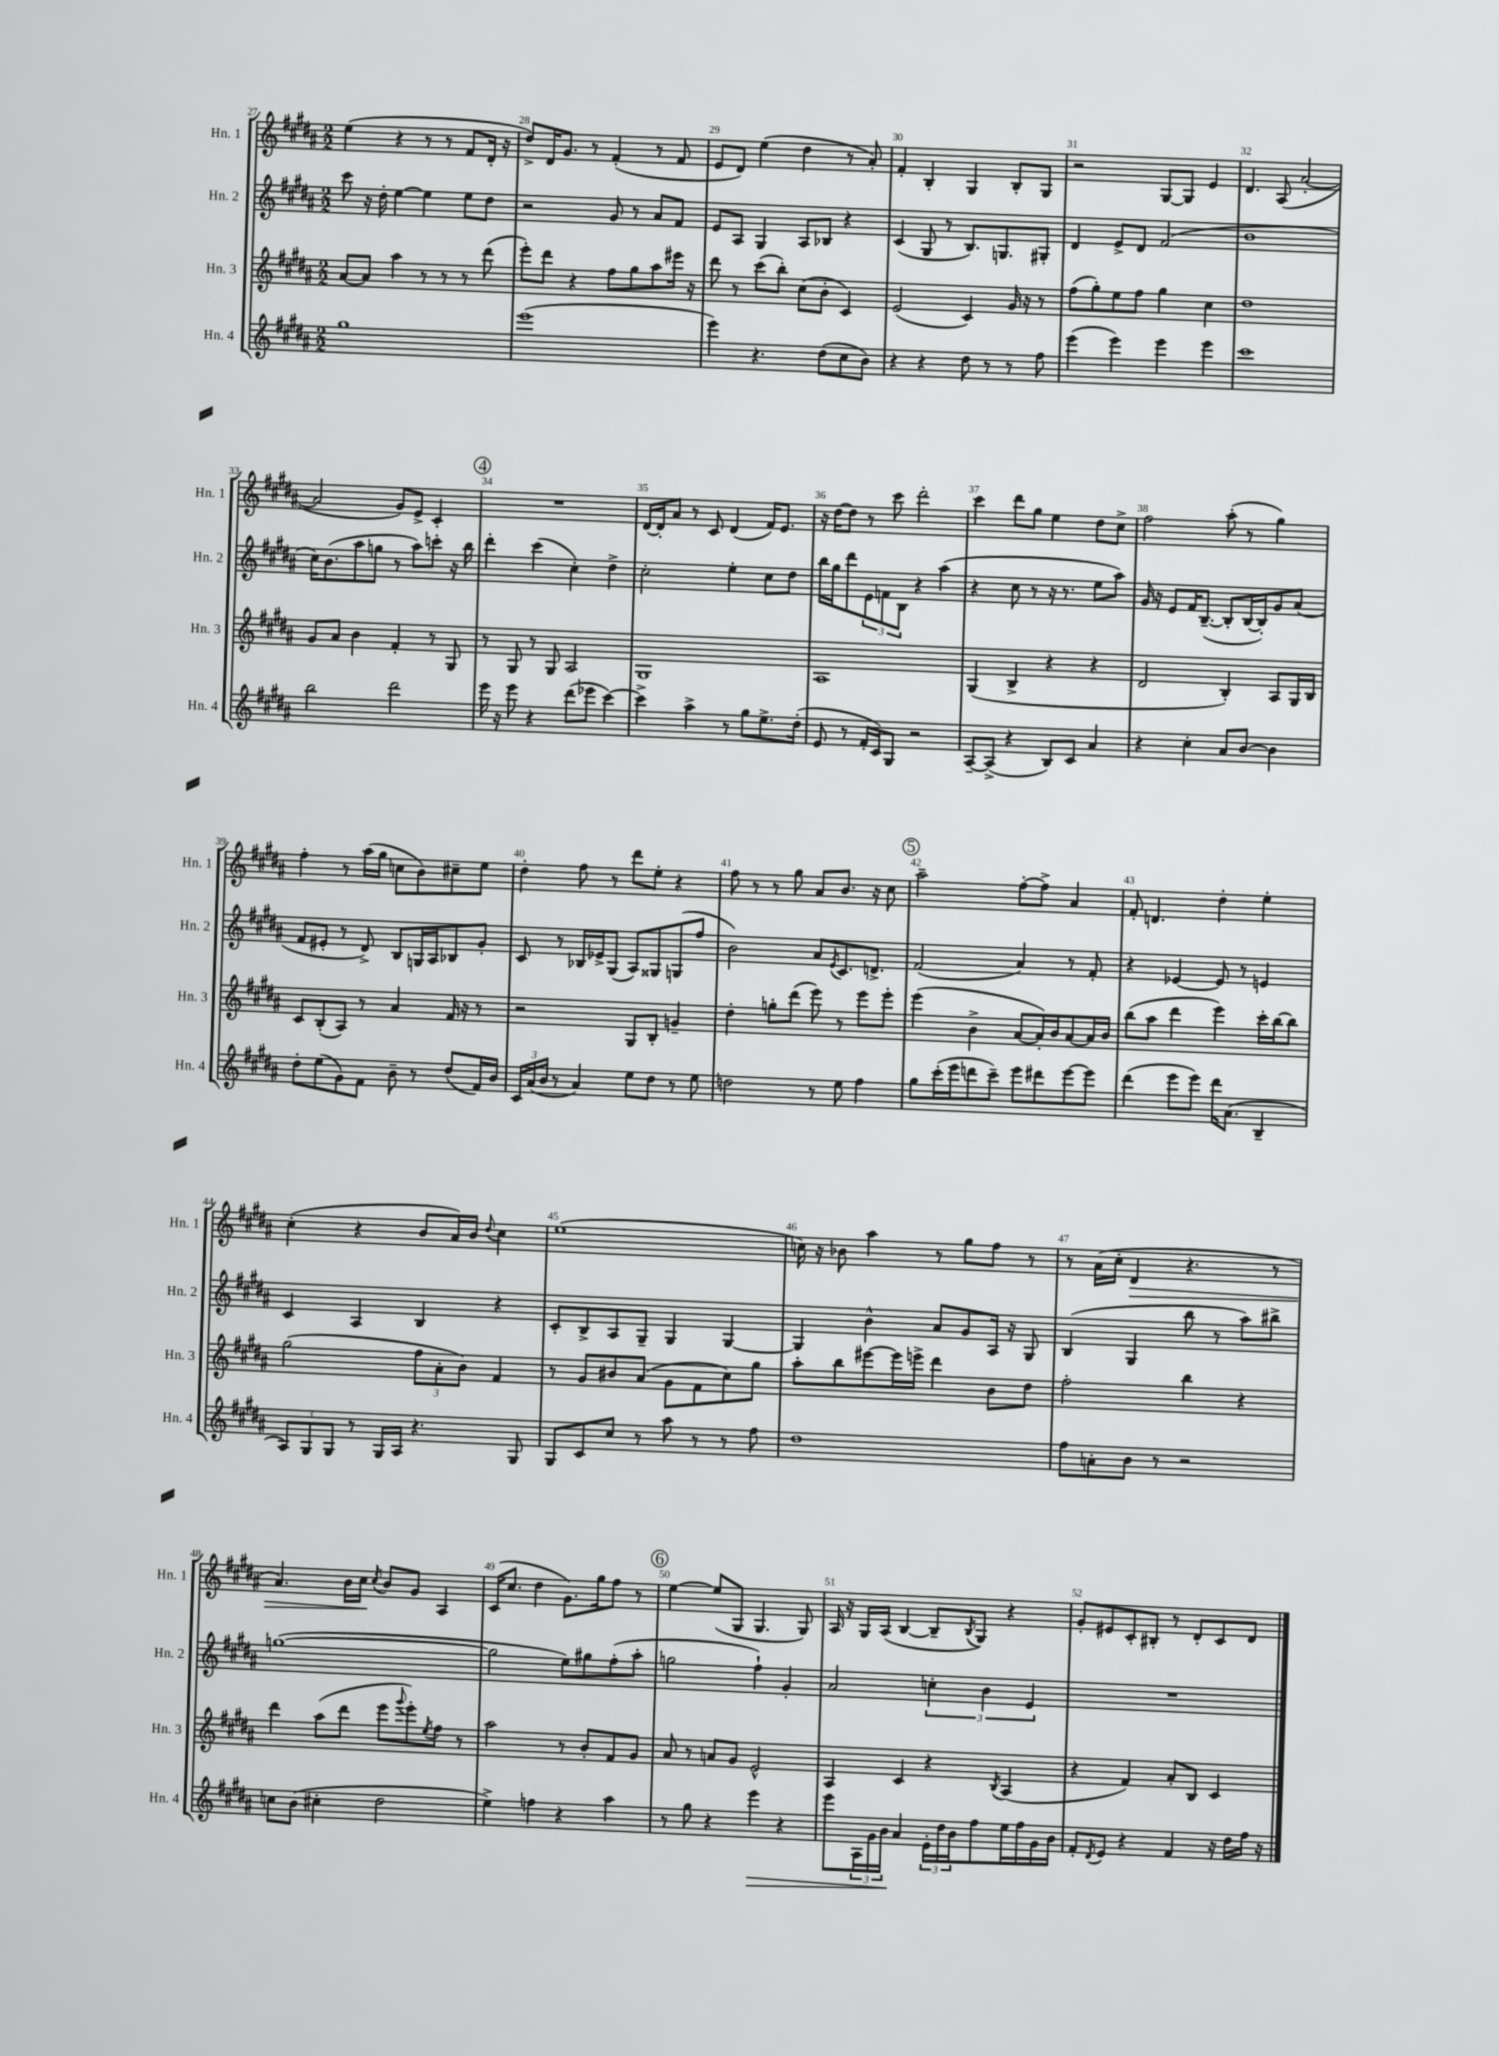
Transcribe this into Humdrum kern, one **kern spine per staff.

**kern	**kern	**kern	**kern
*staff4	*staff3	*staff2	*staff1
*clefG2	*clefG2	*clefG2	*clefG2
*k[f#c#g#d#a#]	*k[f#c#g#d#a#]	*k[f#c#g#d#a#]	*k[f#c#g#d#a#]
*M2/2	*M2/2	*M2/2	*M2/2
1gg#	[8a#	8ccc#	(4ee
.	8a#]	16r	.
.	.	16dd#'	.
.	4aa#	[4ee	4r
.	8r	4ee]	8r
.	8r	.	8r
.	8r	8ee	8f#
.	(8ddd#	8dd#	16d#'
.	.	.	16r
=	=	=	=
(1eee	8eee')	2r	8dd#^)
.	8ddd#	.	16d#
.	.	.	8.g#
.	4r	.	.
.	.	.	8r
.	8ff#	8g#	(4f#'
.	8gg#	8r	.
.	8aa#	8a#	8r
.	16eee#	8f#	8f#
.	16r	.	.
=	=	=	=
4eee)	8ddd#	8e	8e
.	8r	8A#	8d#)
4.r	(8ccc#	4G#	(4ee
.	8bb')	.	.
.	(8cc#	8A#	4dd#
(8dd#	8b'	8B-	.
8cc#	4c#)	4r	8r
8b)	.	.	8a#')
=	=	=	=
4r	(2e	(4c#	4f#'
4r	.	8G#	4B'
.	.	8r	.
8dd#	4c#)	8.B)	4G#
8r	.	.	.
.	.	8.G	.
8r	16g#	.	8B'
.	16r	.	.
8ff#	8r	8G#'	8G#
=	=	=	=
(4eee	(8ff#	4d#	2r
.	8gg#')	.	.
4eee)	8ee	8e^	.
.	8ff#	8d#	.
4eee	4gg#	(2f#	[8G#
.	.	.	8G#]
4eee	4cc#	.	4e
=	=	=	=
1ccc#	1dd#	1b	4.d#
.	.	.	(8A#
.	.	.	[2a#'
=	=	=	=
2bb	8g#	16cc#)	2a#]
.	.	(8.b	.
.	8a#	.	.
.	4b	8aa#	.
.	.	8gg	.
2ddd#	4f#'	8r	8g#)
.	.	8aa#)	8e^
.	8r	8ccc'	4c#'
.	8G#	16r	.
.	.	16bb	.
=	=	=	=
16eee	8r	4ddd#'	1r
16r	.	.	.
8eee	8G#	.	.
4r	8r	(4ccc#	.
.	8G#	.	.
(8ddd#	2A#	4cc#')	.
8eee-	.	.	.
[4ccc#)	.	4dd#^	.
=	=	=	=
4ccc#^]	1G#	2cc#'	[16d#
.	.	.	16d#']
.	.	.	8a#
4aa#^	.	.	8r
.	.	.	8c#
8r	.	4ee'	(4d#
8gg#	.	.	.
8.ee^	.	8cc#	16f#)
.	.	.	8.e
.	.	8dd#	.
(16dd#'	.	.	.
=	=	=	=
8e	1A#	16bb	16r
.	.	16gg#	[16dd#
8r	.	8ddd#	8dd#]
16f#'	.	12e	8r
16c#)	.	.	.
.	.	12f	.
8G#	.	.	8ccc#
.	.	12B	.
2r	.	4r	2ddd#'
.	.	(4aa#	.
=	=	=	=
[8A#~	(4G#	4r	4ccc#
(8A#^]	.	.	.
4r	4B^	8cc#	8ddd#
.	.	8r	8gg#
8B)	4r	16r	4ee
.	.	8.r	.
8c#	.	.	.
4a#	4r	8ee	8dd#
.	.	8aa#)	8cc#^
=	=	=	=
4r	2d#	16g#	2ff#
.	.	16r	.
.	.	8e	.
4cc#'	.	16f#	.
.	.	([8.B~	.
8a#	4B')	8B']	(8aa#'
[8b	.	[16B	8r
.	.	16B'])	.
4b]	8A#	8g#	4gg#)
.	16G#	(8a#	.
.	16B	.	.
=	=	=	=
8dd#'	8c#	8f#	4ff#'
(8ee	(8B'	8e#'	.
8g#)	8A#)	8r	8r
8f#	8r	8d#^)	(16aa#
.	.	.	16gg#
8b~	4a#	8B	8cc
8r	.	16G	8b)
.	.	16A#	.
(8dd#	16f#	8B-	8cc#~
.	16r	.	.
16f#)	8r	8g#'	8ee
16b	.	.	.
=	=	=	=
24c#	2r	8c#	4dd#'
(24a#	.	.	.
24b	.	.	.
8r	.	8r	.
4a#)	.	16B-	8ff#
.	.	16e-^	.
.	.	(8G#	8r
8ee	8G#	8A#)	8ddd#
8dd#	8B'	8G##	8ee'
8r	4g~	(8G	4r
8ee	.	8ff#	.
=	=	=	=
2dd	4dd#'	2b)	8ff#
.	.	.	8r
.	8gg'	.	8r
.	(8ddd#	.	8gg#
8r	8eee)	8a#	8a#
.	.	8qe	.
8ee	8r	8.c#	8.b
4ff#	8eee	.	.
.	.	8.d^	16r
.	8eee'	.	8cc#
=	=	=	=
8gg#	(4eee	(2f#	2aa#~
(16ccc#'	.	.	.
16eee	.	.	.
8ddd	4b^	.	.
8ccc#~)	.	.	.
8eee	[8a#	4a#)	[8ff#'
8ddd#	16a#'])	.	8ff#^]
.	16b	.	.
[8eee	[8a#	8r	4a#
8eee]	16a#]	8f#'	.
.	16b	.	.
=	=	=	=
(4ddd#	(8bb	4r	8f#'
.	8aa#	.	4.d
8eee	4ddd#	[4e-	.
8eee)	.	.	.
16ddd#	4eee)	8e-]	4dd#'
(8.a#	.	.	.
.	.	8r	.
4B~	16ccc#'	4e	4ee'
.	[16bb	.	.
.	8bb]	.	.
=	=	=	=
12A#)	(2gg#	4c#	(4cc#'
12G#	.	.	.
12G#	.	.	.
8r	.	4A#	4r
16G#	.	.	.
16A#	.	.	.
4.r	12ff#	4B	8b
.	12a#'	.	.
.	.	.	16a#)
.	12b)	.	.
.	.	.	16b
.	.	.	8qqdd#
.	4f#	4r	4cc#
8G#	.	.	.
=	=	=	=
8G#	8r	8c#'	(1ee
8c#	8g#	8B^	.
8cc#	8b#	8A#	.
8r	(8a#	8G#~	.
8aa#	8g#	4G#	.
8r	8f#	.	.
8r	8cc#)	[4G#	.
8ff#	8gg#	.	.
=	=	=	=
1dd#	8aa#'	4G#]	16cc)
.	.	.	16r
.	8bb	.	8b-
.	[8eee#	4b^^	4aa#
.	16eee#]	.	.
.	16eee^	.	.
.	4ddd#	8a#	8r
.	.	8g#	8gg#
.	8b	16A#	8ff#
.	.	16r	.
.	8dd#	8G#	8r
=	=	=	=
8ff#	2ff#'	(4B	8r
8a'	.	.	(16a#
.	.	.	16cc#'
8b	.	4G#	4d#
8r	.	.	.
2r	4bb	8bb	4.r
.	.	8r	.
.	4r	8aa#)	.
.	.	8bb#^	8r
=	=	=	=
8cc	4ddd#	([1gg	4.a#)
(8b	.	.	.
4cc#'	(8aa#	.	.
.	8ddd#	.	16b
.	.	.	16cc#
.	.	.	8qcc#
2dd#	8eee	.	8b
.	8qqggg#	.	.
.	8eee')	.	8g#
.	8qee	.	.
.	8ff#	.	4A#
.	8r	.	.
=	=	=	=
4ee^)	2aa#	2gg]	(16c#
.	.	.	8.cc#
4ff	.	.	4dd#
4r	8r	8ee)	8.g#)
.	8b'	8gg#	.
.	.	.	16gg#
4aa#	8f#	(8ff#'	8ff#
.	8g#	8aa#'	8r
=	=	=	=
8r	8a#	2gg	[4ee
8gg#	8r	.	.
4r	8a	.	(8ee]
.	8g#	.	8G#
4eee	2e^^	4ff#`)	4.G#
4r	.	4g#'	.
.	.	.	8G#)
=	=	=	=
8eee	4A#	2a#	16A#
.	.	.	16r
24A#	.	.	16G#
24g#	.	.	.
.	.	.	(16A#
24b	.	.	.
4a#	4c#	.	[4B
24e'	4r	6cc'	8B~]
24dd#	.	.	.
24b	.	.	.
.	.	.	8qB
8ff#	.	.	8G#)
.	.	6b	.
.	8qB	.	.
16ee	(4A#	.	4r
16ff#	.	.	.
.	.	6e	.
16g#	.	.	.
16b	.	.	.
=	=	=	=
8f#'	4r	1r	8g#'
8qd#	.	.	.
8e	.	.	8e#
4r	4f#)	.	8c#'
.	.	.	8B#'
4f#	8a#'	.	8r
.	8B	.	8d#'
16r	4c#	.	8c#
16dd#	.	.	.
16ff#	.	.	8d#
16r	.	.	.
==	==	==	==
*-	*-	*-	*-
